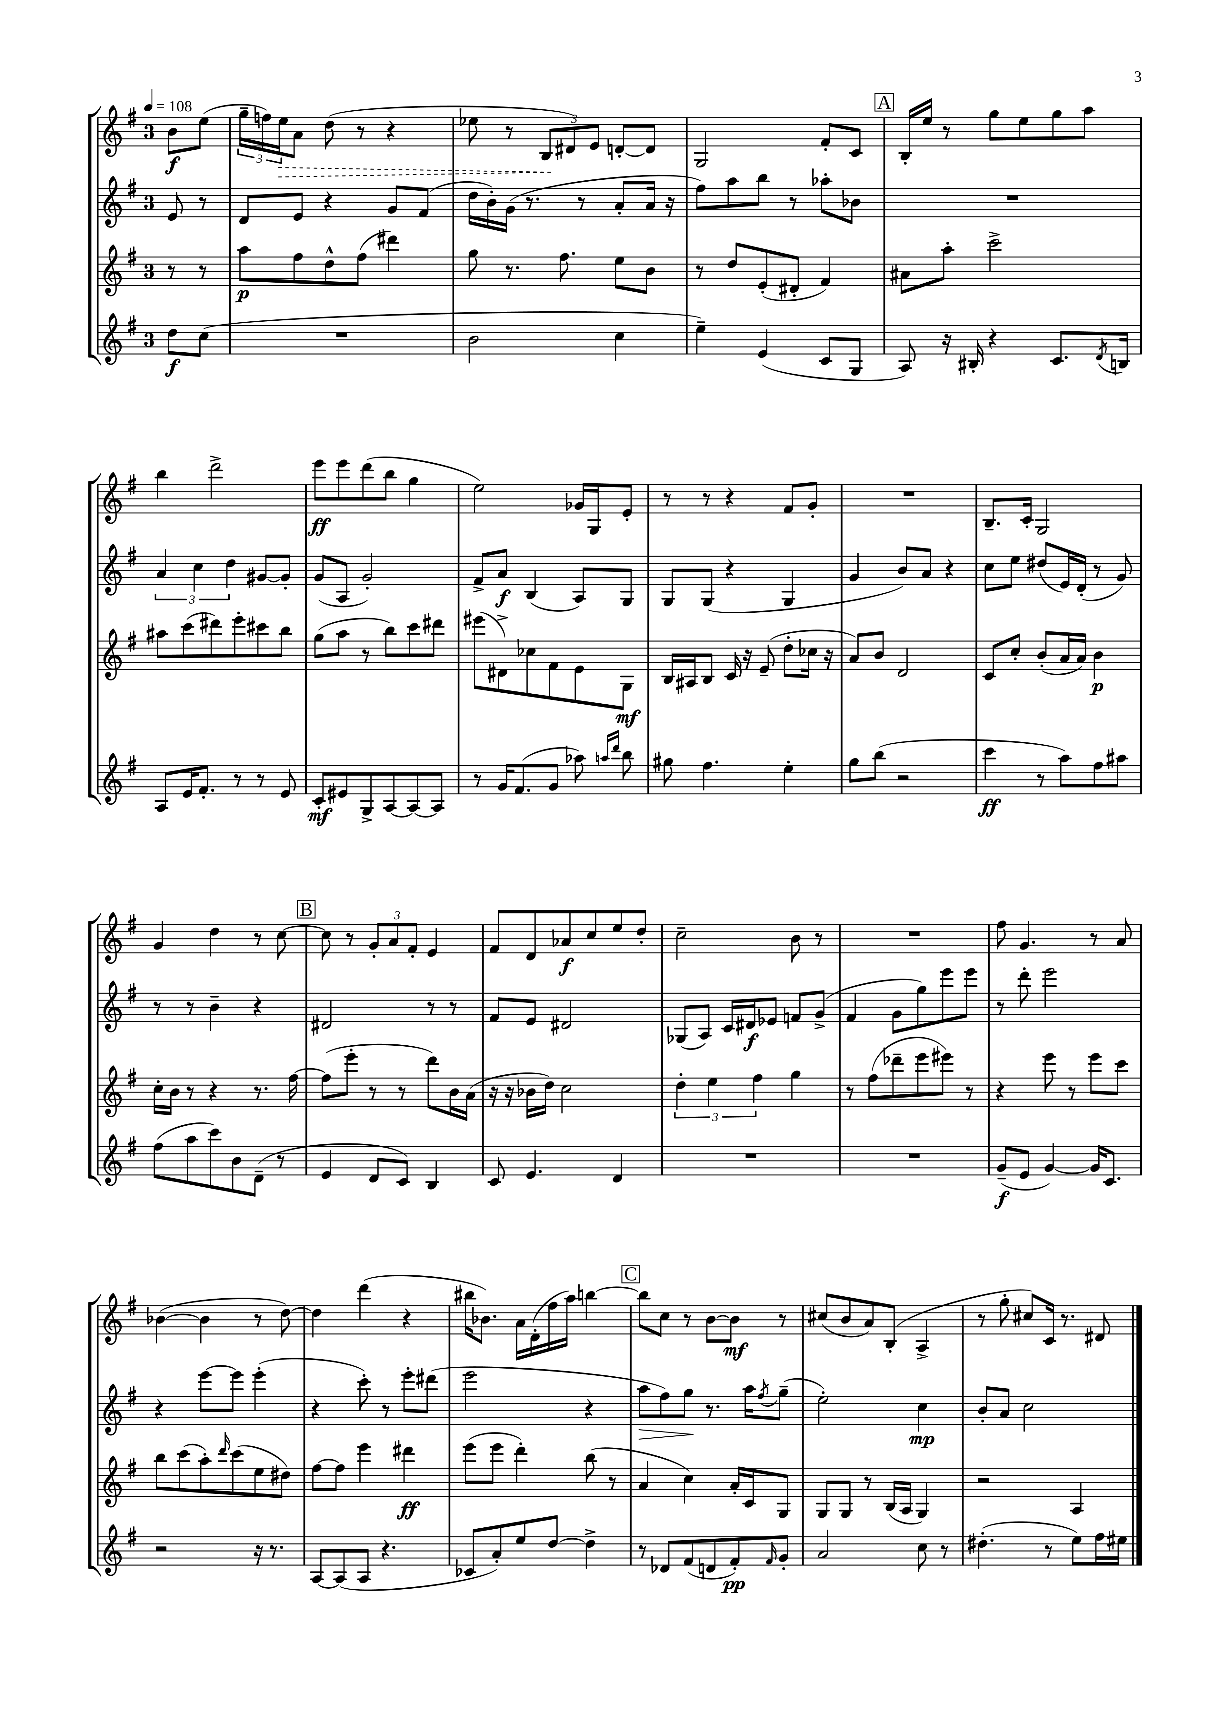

**kern	**kern	**kern	**kern
*staff4	*staff3	*staff2	*staff1
*clefG2	*clefG2	*clefG2	*clefG2
*k[f#]	*k[f#]	*k[f#]	*k[f#]
*M3/4	*M3/4	*M3/4	*M3/4
*MM108	*MM108	*MM108	*MM108
8dd	8r	8e	8b
(8cc	8r	8r	(8ee
=	=	=	=
2.r	8aa	8d	24gg~
.	.	.	24ff)
.	.	.	24ee
.	8ff#	8e	8a
.	8dd^^	4r	(8dd
.	(8ff#	.	8r
.	4ddd#)	8g	4r
.	.	(8f#	.
=	=	=	=
2b	8gg	16dd	8ee-
.	.	16b')	.
.	8.r	(16g	8r
.	.	8.r	.
.	.	.	12B
.	8.ff#	.	.
.	.	.	12d#)
.	.	8r	.
.	.	.	12e
4cc	8ee	8a'	[8d'
.	8b	16a	8d]
.	.	16r	.
=	=	=	=
4ee~)	8r	8ff#)	2G
.	8dd	8aa	.
(4e	(8e'	8bb	.
.	8d#'	8r	.
8c	4f#)	8aa-'	8f#'
8G	.	8b-	8c
=	=	=	=
8A)	8a#	2.r	16B'
.	.	.	16ee
16r	8aa'	.	8r
16B#'	.	.	.
4r	2ccc^	.	8gg
.	.	.	8ee
8.c	.	.	8gg
.	.	.	8aa
8qd	.	.	.
16B	.	.	.
=	=	=	=
8A	8aa#	6a	4bb
16e	(8ccc	.	.
.	.	6cc	.
8.f#'	.	.	.
.	8ddd#)	.	2ddd^
.	.	6dd	.
8r	8eee'	.	.
8r	8ccc#	[8g#	.
8e	8bb	8g#']	.
=	=	=	=
8c'	(8gg	(8g	8eee
8e#	8aa	8A	8eee
8G^	8r	2g')	(8ddd
[8A	8bb)	.	8bb
8A_	8ccc	.	4gg
8A]	8ddd#	.	.
=	=	=	=
8r	(8eee#	8f#^	2ee)
16g	8d#^)	8a	.
(8.f#	.	.	.
.	8cc-	(4B	.
8g	8f#	.	.
8aa-)	8e	8A)	16g-
.	.	.	16G
16qqaa	.	.	.
16qqddd	.	.	.
8bb	8G	8G	8e'
=	=	=	=
8gg#	16B	8G	8r
.	16A#	.	.
4.ff#	8B	(8G	8r
.	16c	4r	4r
.	16r	.	.
.	(8e~	.	.
4ee'	8dd'	4G	8f#
.	16cc-	.	8g'
.	16r	.	.
=	=	=	=
8gg	8a)	4g	2.r
(8bb	8b	.	.
2r	2d	8b)	.
.	.	8a	.
.	.	4r	.
=	=	=	=
4ccc	8c	8cc	8.B~
.	8cc'	8ee	.
.	.	.	16c'
8r	(8b'	(8dd#	2G
8aa)	16a	16e)	.
.	16a)	(16d'	.
8ff#	4b	8r	.
8aa#	.	8g)	.
=	=	=	=
(8ff#	16cc'	8r	4g
.	16b	.	.
8aa	8r	8r	.
8ccc)	4r	4b~	4dd
8b	.	.	.
(8d~	8.r	4r	8r
8r	.	.	[8cc
.	[16ff#	.	.
=	=	=	=
4e	(8ff#]	2d#	8cc]
.	8eee'	.	8r
8d	8r	.	12g'
.	.	.	12a
8c)	8r	.	.
.	.	.	12f#'
4B	8ddd)	8r	4e
.	16b	8r	.
.	(16a	.	.
=	=	=	=
8c	16r	8f#	8f#
.	16r	.	.
4.e	16b-	8e	8d
.	16dd)	.	.
.	2cc	2d#	8a-
.	.	.	8cc
4d	.	.	8ee
.	.	.	8dd'
=	=	=	=
2.r	6dd'	(8G-	2cc~
.	.	8A)	.
.	6ee	.	.
.	.	16c	.
.	.	16d#	.
.	6ff#	.	.
.	.	8e-	.
.	4gg	8f	8b
.	.	(8g^	8r
=	=	=	=
2.r	8r	4f#	2.r
.	(8ff#	.	.
.	8ddd-~	8g	.
.	8eee	8gg)	.
.	8eee#)	8eee	.
.	8r	8eee	.
=	=	=	=
(8g~	4r	8r	8ff#
8e	.	8ddd'	4.g
[4g)	8eee	2eee	.
.	8r	.	.
16g]	8eee	.	8r
8.c	.	.	.
.	8ccc	.	8a
=	=	=	=
2r	8bb	4r	([4b-
.	(8ccc	.	.
.	8aa')	[8eee	4b-]
.	16qqddd	.	.
.	(8ccc	8eee]	.
16r	8ee	(4eee'	8r
8.r	.	.	.
.	8dd#)	.	[8dd)
=	=	=	=
[8A	[8ff#	4r	4dd]
(8A]	8ff#]	.	.
8A	4eee	8ccc')	(4ddd
4.r	.	8r	.
.	4ddd#	8eee'	4r
.	.	(8ddd#	.
=	=	=	=
8c-	(8eee	2eee	16bb#
.	.	.	8.b-)
8a')	8eee	.	.
8ee	4ddd')	.	16a
.	.	.	(16d'
[8dd	.	.	16ff#
.	.	.	16aa)
4dd^]	(8bb	4r	[4bb
.	8r	.	.
=	=	=	=
8r	4a	8aa	8bb]
8d-	.	8ff#)	8cc
(8f#	4cc)	8gg	8r
8d	.	8.r	[8b
8f#')	16a'	.	8b]
.	16c	16aa	.
16qqf#	.	8qff#	.
8g'	8G	(8gg~	8r
=	=	=	=
2a	8G	2ee')	(8cc#
.	8G	.	8b
.	8r	.	8a)
.	(16B	.	(8B'
.	16A	.	.
8cc	4G)	4cc	4A^
8r	.	.	.
=	=	=	=
(4.dd#'	2r	8b'	8r
.	.	8a	8gg'
.	.	2cc	8cc#)
8r	.	.	16c
.	.	.	8.r
8ee)	4A	.	.
16ff#	.	.	8d#
16ee#	.	.	.
==	==	==	==
*-	*-	*-	*-
